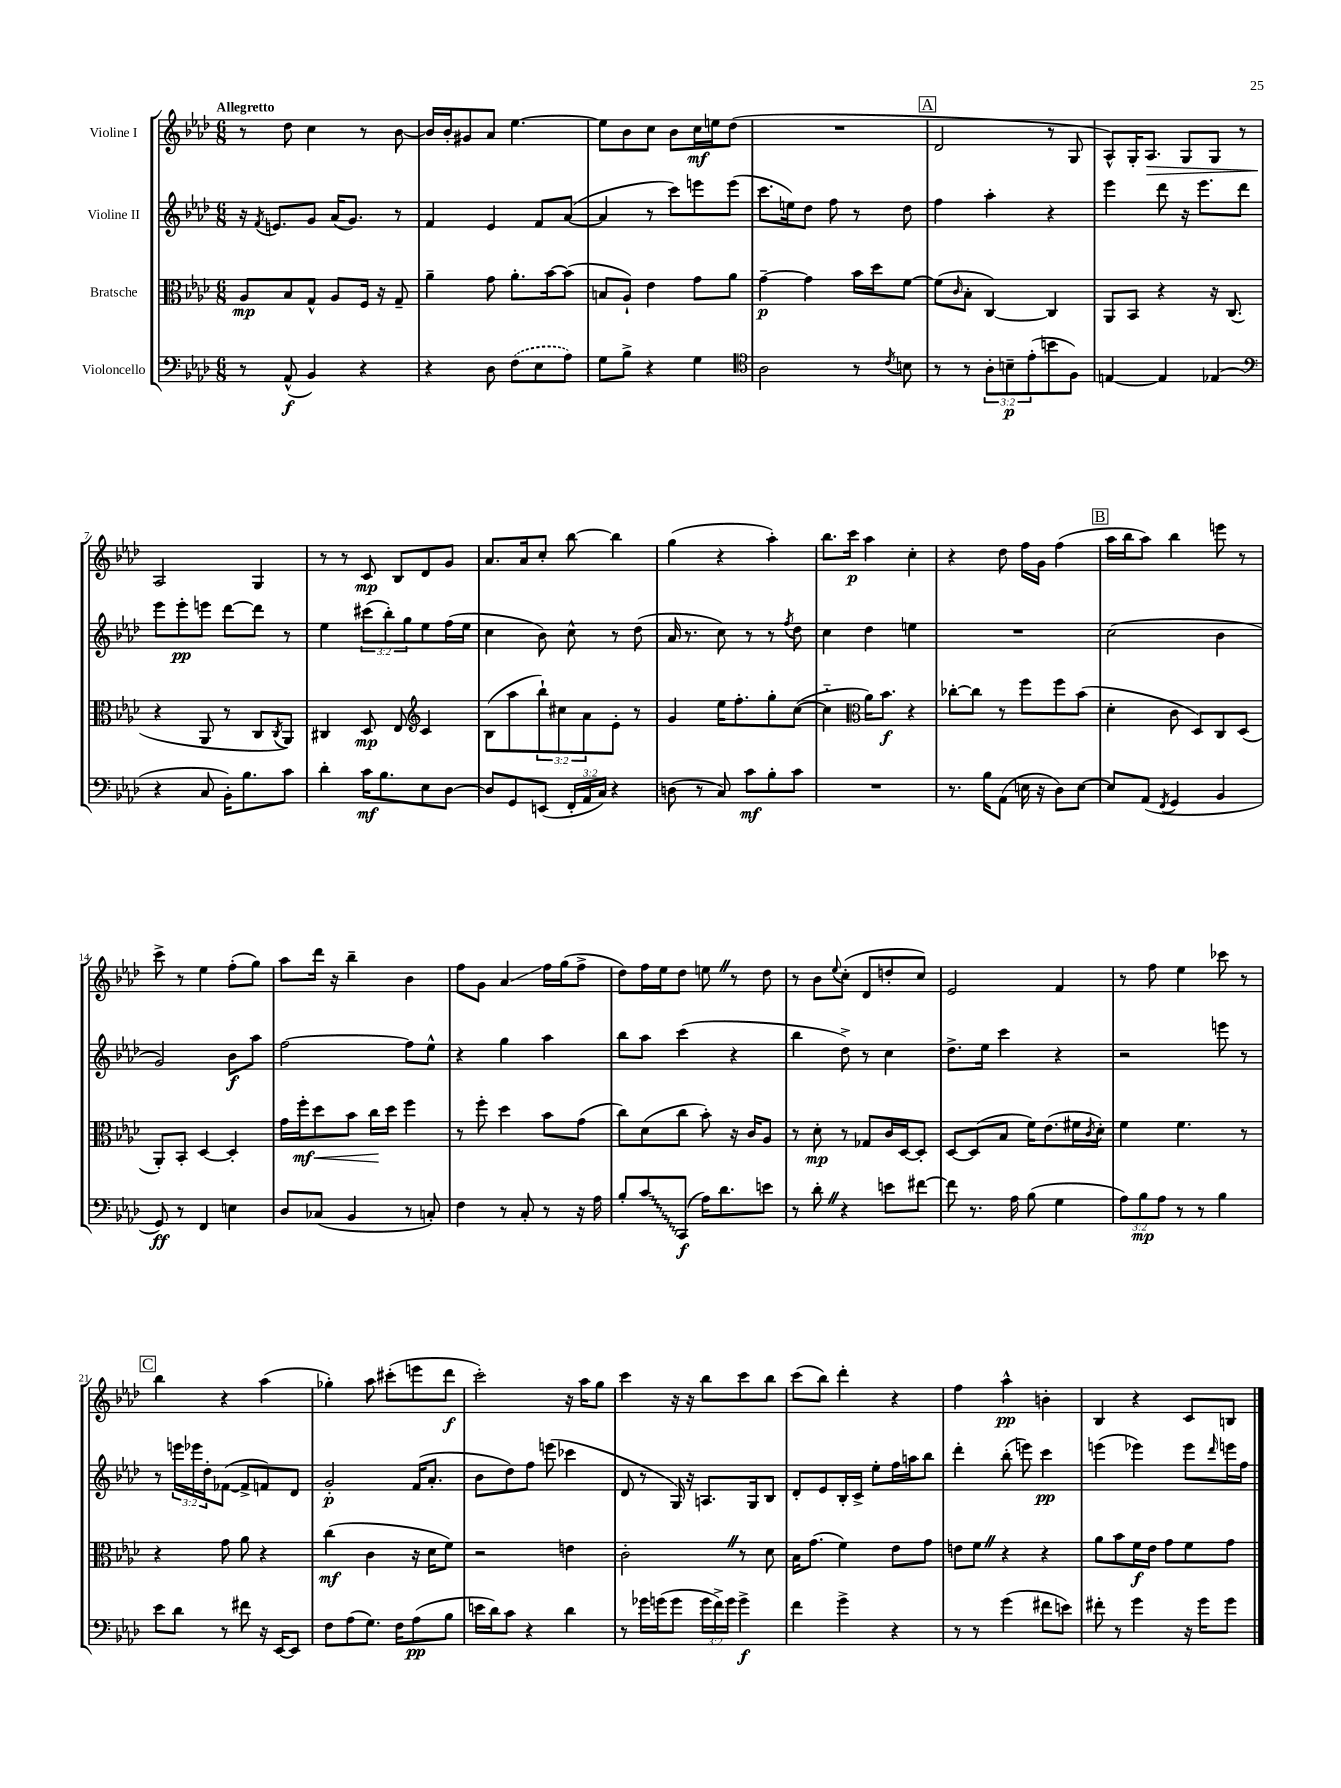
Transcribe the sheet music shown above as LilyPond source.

<<
\new StaffGroup <<
\new Staff = "s0" \with { instrumentName = "Violine I" } {
    \clef treble \key aes \major \numericTimeSignature \time 6/8 \tempo "Allegretto"
    r8 des''8 c''4 r8 bes'8~ |
    bes'16 bes'16-. gis'8 aes'8 ees''4.~ |
    ees''8 bes'8 c''8 bes'8 c''16\mf e''16 des''8( |
    R2. |
    \mark \markup { \box "A" } des'2 r8 g8 |
    aes8-^) g16-. aes8.\> g8 g8 r8 |
    aes2\! g4 |
    r8 r8 c'8\mp bes8 des'8 g'8 |
    aes'8. aes'16 c''8-. bes''8~ bes''4 |
    g''4( r4 aes''4-.) |
    bes''8. c'''16\p aes''4 c''4-. |
    r4 des''8 f''16 g'16 f''4( |
    \mark \markup { \box "B" } aes''16 bes''16 aes''8) bes''4 e'''8 r8 |
    c'''8-> r8 ees''4 f''8-.( g''8) |
    aes''8 des'''16 r16 bes''4-- bes'4 |
    f''8 g'8 aes'4\glissando f''16 g''16( f''8-> |
    des''8) f''16 ees''16 des''8 e''8 \once \override BreathingSign.text = \markup { \musicglyph "scripts.caesura.straight" } \breathe r8 des''8 |
    r8 bes'8 \appoggiatura { ees''8 } c''8-.( des'8 d''8-. c''8) |
    ees'2 f'4 |
    r8 f''8 ees''4 ces'''8 r8 |
    \mark \markup { \box "C" } bes''4 r4 aes''4( |
    ges''4-.) aes''8 cis'''8-.( e'''8 des'''8\f |
    c'''2-.) r16 aes''16 g''8 |
    c'''4 r16 r16 bes''8 c'''8 bes''8 |
    c'''8( bes''8) des'''4-. r4 |
    f''4 aes''4-^\pp b'4-. |
    bes4 r4 c'8 b8 \bar "|." |
}
\new Staff = "s1" \with { instrumentName = "Violine II" } {
    \clef treble \key aes \major \numericTimeSignature \time 6/8 \override Staff.TupletNumber.text = #tuplet-number::calc-fraction-text
    r16 \acciaccatura { f'8 } e'8. g'8 aes'16( g'8.) r8 |
    f'4 ees'4 f'8 aes'8~( |
    aes'4 r8 c'''8) e'''8 e'''8( |
    c'''8. e''16) des''8 f''8 r8 des''8 |
    \mark \markup { \box "A" } f''4 aes''4-. r4 |
    ees'''4 des'''8 r16 ees'''8. des'''8 |
    ees'''8 ees'''8-.\pp e'''8 des'''8~ des'''8 r8 |
    ees''4 \tuplet 3/2 { cis'''8( bes''8-.) g''8 } ees''8 f''16( ees''16 |
    c''4 bes'8) c''8-^ r8 des''8( |
    aes'16 r8. c''8) r8 r8 \acciaccatura { f''8 } des''8 |
    c''4 des''4 e''4 |
    R2. |
    \mark \markup { \box "B" } c''2( bes'4 |
    g'2) bes'8\f aes''8 |
    f''2~ f''8 ees''8-^ |
    r4 g''4 aes''4 |
    bes''8 aes''8 c'''4( r4 |
    bes''4 des''8->) r8 c''4 |
    des''8.-> ees''16 c'''4 r4 |
    r2 e'''8 r8 |
    \mark \markup { \box "C" } r8 \tuplet 3/2 { e'''16 ees'''16 des''16-. } fes'8~( fes'8-> f'8) des'8 |
    g'2-.\p f'16( aes'8.-. |
    bes'8 des''8) f''8 e'''8( ces'''4 |
    des'8 r8 g16) r16 a8. g16 bes8 |
    des'8-. ees'8 bes16-. c'16-> ees''8-. f''16 a''16 bes''8 |
    des'''4-. bes''8-.( e'''8) c'''4\pp |
    e'''4( ees'''4) ees'''8 \grace { des'''16 } e'''16 f''16 \bar "|." |
}
\new Staff = "s2" \with { instrumentName = "Bratsche" } {
    \clef alto \key aes \major \numericTimeSignature \time 6/8 \override Staff.TupletNumber.text = #tuplet-number::calc-fraction-text
    aes8\mp bes8 g8-^ aes8 f16 r16 g8-- |
    aes'4-- g'8 aes'8.-. bes'16~ bes'8( |
    b8 aes8-!) ees'4 g'8 aes'8 |
    g'4~--\p g'4 bes'16 des''16 f'8~ |
    \mark \markup { \box "A" } f'8( \grace { c'16 } bes8-. c4~) c4 |
    aes,8 bes,8 r4 r16 c8.( |
    r4 aes,8 r8 c8 \acciaccatura { c8 } aes,8) |
    cis4 des8\mp ees8 \clef treble c'4 |
    bes8( aes''8 \tuplet 3/2 { bes''8-!) cis''8 aes'8 } ees'8-. r8 |
    g'4 ees''16 f''8.-. g''8-. c''8~( |
    c''4-_ \clef alto aes'16) bes'8.\f r4 |
    ces''8~-. ces''8 r8 f''8 f''8 bes'8( |
    \mark \markup { \box "B" } des'4-. c'8 des8) c8 des8( |
    aes,8-.) bes,8-. des4~ des4-. |
    g'16 f''16-.\mf des''8\< bes'8 c''16\! des''16 f''4 |
    r8 f''8-. des''4 bes'8 g'8( |
    c''8) des'8( c''8 bes'8-.) r16 c'16 aes8 |
    r8 des'8-.\mp r8 ges8 c'16 des16~ des8-. |
    des8~ des8( bes8 f'16) ees'8.( fis'16 \acciaccatura { c'8 } des'16-.) |
    f'4 f'4. r8 |
    \mark \markup { \box "C" } r4 g'8 aes'8 r4 |
    c''4\mf( c'4 r16 des'16 f'8) |
    r2 e'4 |
    c'2-. \once \override BreathingSign.text = \markup { \musicglyph "scripts.caesura.straight" } \breathe r8 des'8 |
    bes16 g'8.( f'4) ees'8 g'8 |
    e'8 f'8 \once \override BreathingSign.text = \markup { \musicglyph "scripts.caesura.straight" } \breathe r4 r4 |
    aes'8 bes'8 f'16\f ees'16 g'8 f'8 g'8 \bar "|." |
}
\new Staff = "s3" \with { instrumentName = "Violoncello" } {
    \clef bass \key aes \major \numericTimeSignature \time 6/8 \override Staff.TupletNumber.text = #tuplet-number::calc-fraction-text
    r8 aes,8-^\f( bes,4) r4 |
    r4 des8 \once \slurDashed f8( ees8 aes8) |
    g8 bes8-> r4 g4 |
    \clef tenor aes2 r8 \acciaccatura { c'8 } b8 |
    \mark \markup { \box "A" } r8 r8 \tuplet 3/2 { aes8-. b8--\p ees'8-.( } b'8 f8) |
    e4~ e4 ees4( |
    \clef bass r4 c8 bes,16-.) bes8. c'8 |
    des'4-. c'16\mf bes8. ees8 des8~ |
    des8 g,8 e,8( \tuplet 3/2 { f,16-. aes,16 c16) } r4 |
    d8( r8 c8) c'8\mf bes8-. c'8 |
    R2. |
    r8. bes16 aes,8( e16 r16 des8) e8~ |
    \mark \markup { \box "B" } e8 aes,8( \acciaccatura { f,8 } g,4 bes,4 |
    g,8\ff) r8 f,4 e4 |
    des8 ces8( bes,4 r8 c8-.) |
    f4 r8 c8-. r8 r16 aes16 |
    bes8-. \once \override Glissando.style = #'zigzag c'8\glissando c,8\f( aes16) des'8. e'8 |
    r8 des'8-. \once \override BreathingSign.text = \markup { \musicglyph "scripts.caesura.straight" } \breathe r4 e'8 fis'8~ |
    fis'8 r8. aes16 bes8( g4 |
    \tuplet 3/2 { aes8) bes8\mp aes8 } r8 r8 bes4 |
    \mark \markup { \box "C" } ees'8 des'8 r8 fis'8 r16 ees,16~ ees,8 |
    f8 aes8( g8.) f16 aes8\pp( bes8 |
    e'16 des'16) c'8 r4 des'4 |
    r8 ges'16 g'16( g'8 \tuplet 3/2 { g'16 f'16->) g'16 } g'4->\f |
    f'4 g'4-> r4 |
    r8 r8 g'4( fis'8 e'8) |
    fis'8-. r8 g'4 r16 g'16 g'8 \bar "|." |
}
>>
>>
